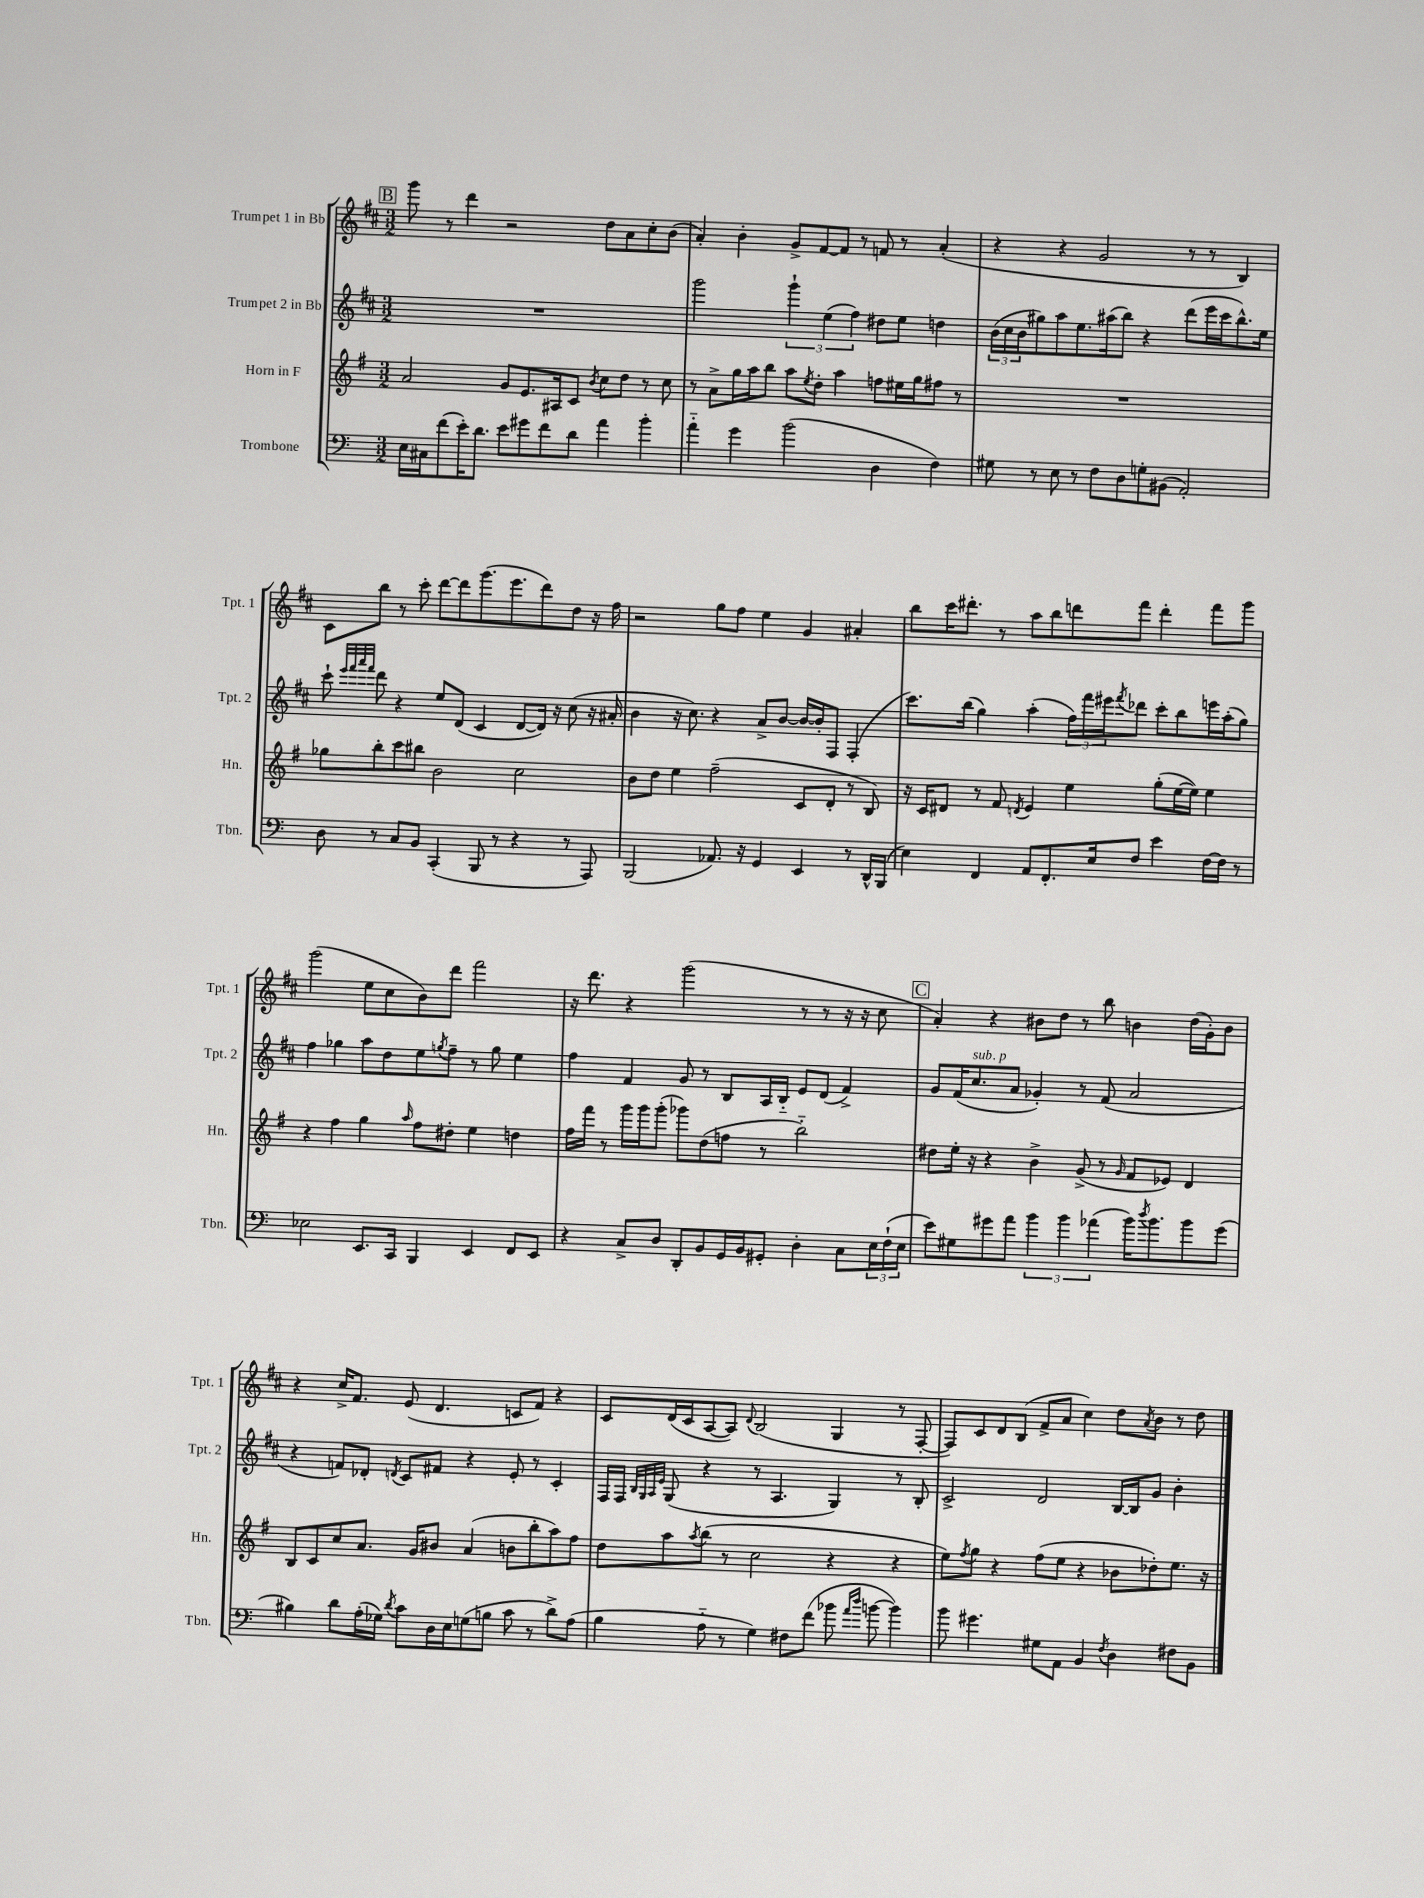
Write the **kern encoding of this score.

**kern	**kern	**kern	**kern
*part4	*part3	*part2	*part1
*staff4	*staff3	*staff2	*staff1
*I"Trombone	*I"Horn in F	*I"Trumpet 2 in Bb	*I"Trumpet 1 in Bb
*I'Tbn.	*I'Hn.	*I'Tpt. 2	*I'Tpt. 1
*clefF4	*clefG2	*clefG2	*clefG2
*k[]	*k[f#]	*k[f#c#]	*k[f#c#]
*M3/2	*M3/2	*M3/2	*M3/2
!!LO:REH:place=s1:t=B
=126	=126	=126	=126
16E\LL	2a/	1.r	8ggg\
16C#X\J	.	.	.
(8f\	.	.	8r
16e'\K)	.	.	4ddd\
8.d\J	.	.	.
8e\L	8g/L	.	2r
8g#X\	8.e/	.	.
8f\	.	.	.
.	16A#X/k	.	.
8d\J	8c/J	.	.
.	8qb/	.	.
4a\	8cc\L	.	8dd\L
.	8dd\J	.	8a\
4b'\	8r	.	8cc#'\
.	8cc\	.	(8b\J
=127	=127	=127	=127
4a\	8r	2ggg\	4a'/)
.	8a^\L	.	.
4g\	16gg\L	.	4b'\
.	16aa\J	.	.
.	8bb\J	.	.
(2b\	8aa\L	6ggg`\	8g^/L
.	8qee/	.	.
.	8dd'\J	.	[8f#/
.	.	(6ee\	.
.	4aa\	.	8f#/J]
.	.	6ff#\)	.
.	.	.	8r
4D\	8ffn\L	8dd#X\L	8fn/
.	16ee#X\L	8ee\J	8r
.	16gg\J	.	.
4F\)	8ff#X\J	4ddn\	(4a'/
.	8r	.	.
=128	=128	=128	=128
8G#X\	1.r	(24b\LL	4r
.	.	24cc#\	.
.	.	24b\J	.
8r	.	8gg#X\)	.
8E\	.	8aa\	4r
8r	.	8.ee\	.
8F\L	.	.	2g/
.	.	(16aa#X\k	.
8D\	.	8bb\J)	.
8Gn'\	.	4r	.
(8BB#X\J	.	.	.
2AA'/)	.	(8ddd\L	8r
.	.	16eee\L	8r
.	.	16ccc#\J	.
.	.	8.bb^^\)	4B/)
.	.	16ee\Jk	.
!!LO:LB:g=z
=129	=129	=129	=129
8D\	8gg-X\L	8ccc#`\	8c#\L
.	.	32qqeee/LLL	.
.	.	32qqfff#/	.
.	.	32qqaaa/	.
.	.	32qqfff#/JJJ	.
8r	8bb'\	8ddd\	8bb\J
8C/L	8ccc\	4r	8r
8BB/J	8bb#X\J	.	8ccc#'\
(4CC'/	2b\	8ee/L	[8ddd\L
.	.	(8d/J	8ddd\]
8BBB/	.	4c#/	(8.ggg\
8r	.	.	.
.	.	.	8.eee\
4r	2cc\	[8d/L	.
.	.	16d/Jk])	8ddd\)
.	.	16r	.
8r	.	(8cc#\	8dd\J
8AAA/)	.	16r	16r
.	.	16a#X'/	16ff#\
=130	=130	=130	=130
(2BBB/	8b\L	4b\	2r
.	8dd\J	.	.
.	4ee\	16r	.
.	.	8.cc#\)	.
8.AA-X/)	(2ff#~\	4r	8gg\L
.	.	.	8ff#\J
16r	.	.	.
4GG/	.	8a^/L	4ee\
.	.	[8b/J	.
4EE/	8c/L	16b/LL_	4g/
.	.	16b'/J]	.
.	8d'/J	8F#/J	.
8r	8r	(4F#'/	4a#X'/
16DD^^/LL	8B/)	.	.
(16BBB/JJ	.	.	.
=131	=131	=131	=131
4E\)	16r	8.ccc#\L)	8bb\L
.	16c/KL	.	.
.	8d#X/J	.	16ccc#\K
.	.	(16bb\Jk	8.ddd#X'\J
4FF/	8r	4gg\)	.
.	8f#/	.	8r
.	8qdn/	.	.
8AA/L	4e/	(4aa'\	8aa\L
8.FF'/	.	.	8bb\
.	4ee\	24ff#\LL)	8dddn\
.	.	24fff#\	.
16E/k	.	.	.
.	.	24eee#X\J	.
.	.	8qfff#/	.
8F/J	.	8ddd-X\J	8fff#\J
4e\	(8gg'\L	8ccc#'\L	4ddd'\
.	[16ee\L	8bb\	.
.	16ee\JJ])	.	.
[16F\LL	4ee\	16eeen\L	8fff#\L
16F\JJ]	.	(16aa'\J	.
8r	.	8gg\J)	8ggg\J
!!LO:LB:g=z
=132	=132	=132	=132
2E-X\	4r	4ff#\	(2ggg\
.	4ff#\	4gg-X\	.
8.EE/L	4gg\	8aa\L	8ee\L
.	.	8dd\	8cc#\
16CC/Jk	.	.	.
.	16qqaa/	.	.
4BBB/	8ff#\L	8ee\	8b\)
.	.	8qggn/	.
.	8dd#X'\J	8ff#~\J	8ddd\J
4EE/	4ee\	8r	2fff#\
.	.	8gg\	.
8FF/L	4ddn\	4ee\	.
8EE/J	.	.	.
=133	=133	=133	=133
4r	16ff#\LL	4ff#\	16r
.	16fff#\JJ	.	8.ddd\
.	8r	.	.
8C^/L	16ggg\LL	4f#/	4r
.	16ggg\J	.	.
8D/J	(8ggg'\J	.	.
8DD'/L	8ggg-X\L)	8g/	(2ggg\
8BB/	(8dd\	8r	.
16GG/L	8ffn\J	8B/L	.
16BB/J	.	.	.
8GG#X'/J	8r	16A/L	.
.	.	16B/JJ	.
4D'\	2bb\)	8e/L	8r
.	.	(8d/J	8r
8C\L	.	4f#^/)	16r
.	.	.	16r
24E\L	.	.	8cc#\
(24F`\	.	.	.
24E\JJ	.	.	.
!!LO:REH:place=s1:t=C
=134	=134	=134	=134
8e\L)	8dd#X\L	8g/L	4a'/)
8G#X\	16ee'\Jk	(16f#/K	.
!	!	!LO:TX:a:i:t=sub. p	!
.	16r	8.cc#/	.
8g#X\	4r	.	4r
8a\J	.	8a/J	.
6b\	4b^\	4g-X'/)	8b#X\L
.	.	.	8dd\J
6b\	.	.	.
.	(8g^/	8r	8r
(6a-X\	.	.	.
.	8r	(8f#/	8bb\
.	16qqg/	.	.
16b\KL)	8f#/L	2a/	4bn\
8qdd/	.	.	.
8.b\	.	.	.
.	8e-X/J)	.	.
8b\	4d/	.	(16dd\LL
.	.	.	16g'\J)
(8g#\J	.	.	8b\J
!!LO:LB:g=z
=135	=135	=135	=135
4B#X\)	8B/L	4r	4r
.	8c/	.	.
8d\L	8cc/	8fn/L)	16cc#^/KL
.	.	.	8.f#/J
(16A'\L	8.a/J	8d-X'/J	.
16G-X\JJ)	.	.	.
8qd/	.	8qdn/	.
8c\L	.	8c#/L	(8e/
.	16g/KL	.	.
16D\L	8b#X/J	8f#X/J	4.d/
16E\J	.	.	.
(8Gn\	(4a/	4r	.
8Bn\J	.	.	.
8c\	8bn\L	8e'/	8cn/L
8r	8bb'\	8r	8f#/J)
8d^\L)	8aa\)	4c#'/	4r
(8A\J	8ff#\J	.	.
=136	=136	=136	=136
4B\	8dd\L	16F#/LL	8c#/L
.	.	16F#/JJ	.
.	.	32qqB/LLL	.
.	.	32qqG/	.
.	.	32qqA/	.
.	.	32qqe/JJJ	.
.	8aa\	(8G/	(16d/L
.	.	.	16c#/J
.	8qaa/	.	.
8A\	(8bb\J	4r	[8A/
8r	8r	.	8A/J])
.	.	.	8qqd/
4G\)	2cc\	8r	(2B/
.	.	4.A/	.
8F#X\L	.	.	.
(8f\J	.	.	.
8b-X\	4r	4G/)	4G/
16qqa/LL	.	.	.
16qqdd/JJ	.	.	.
[8bn\	.	.	.
4b\])	4r	8r	8r
.	.	8B'/	[8F#'/
=137	=137	=137	=137
8b\	8ee\L)	2c#^/	8F#/L])
.	8qff#/	.	.
4.g#X\	8gg\J	.	8c#/
.	4r	.	8d/
.	.	.	(8B/J
8G#X\L	(8ff#\L	2d/	8f#^/L
8AA\J	8ee\J	.	8a/J
4BB/	4r	.	4cc#\)
8qF/	.	.	.
4D\	8b-X\L	[16B/LL	8dd\L
.	.	16B/J]	.
.	.	.	8qa/
.	8dd-X'\)	8g/J	8b\J
8F#X\L	8.ee\J	4b'\	8r
8BB\J	.	.	8dd\
.	16r	.	.
==	==	==	==
*-	*-	*-	*-
